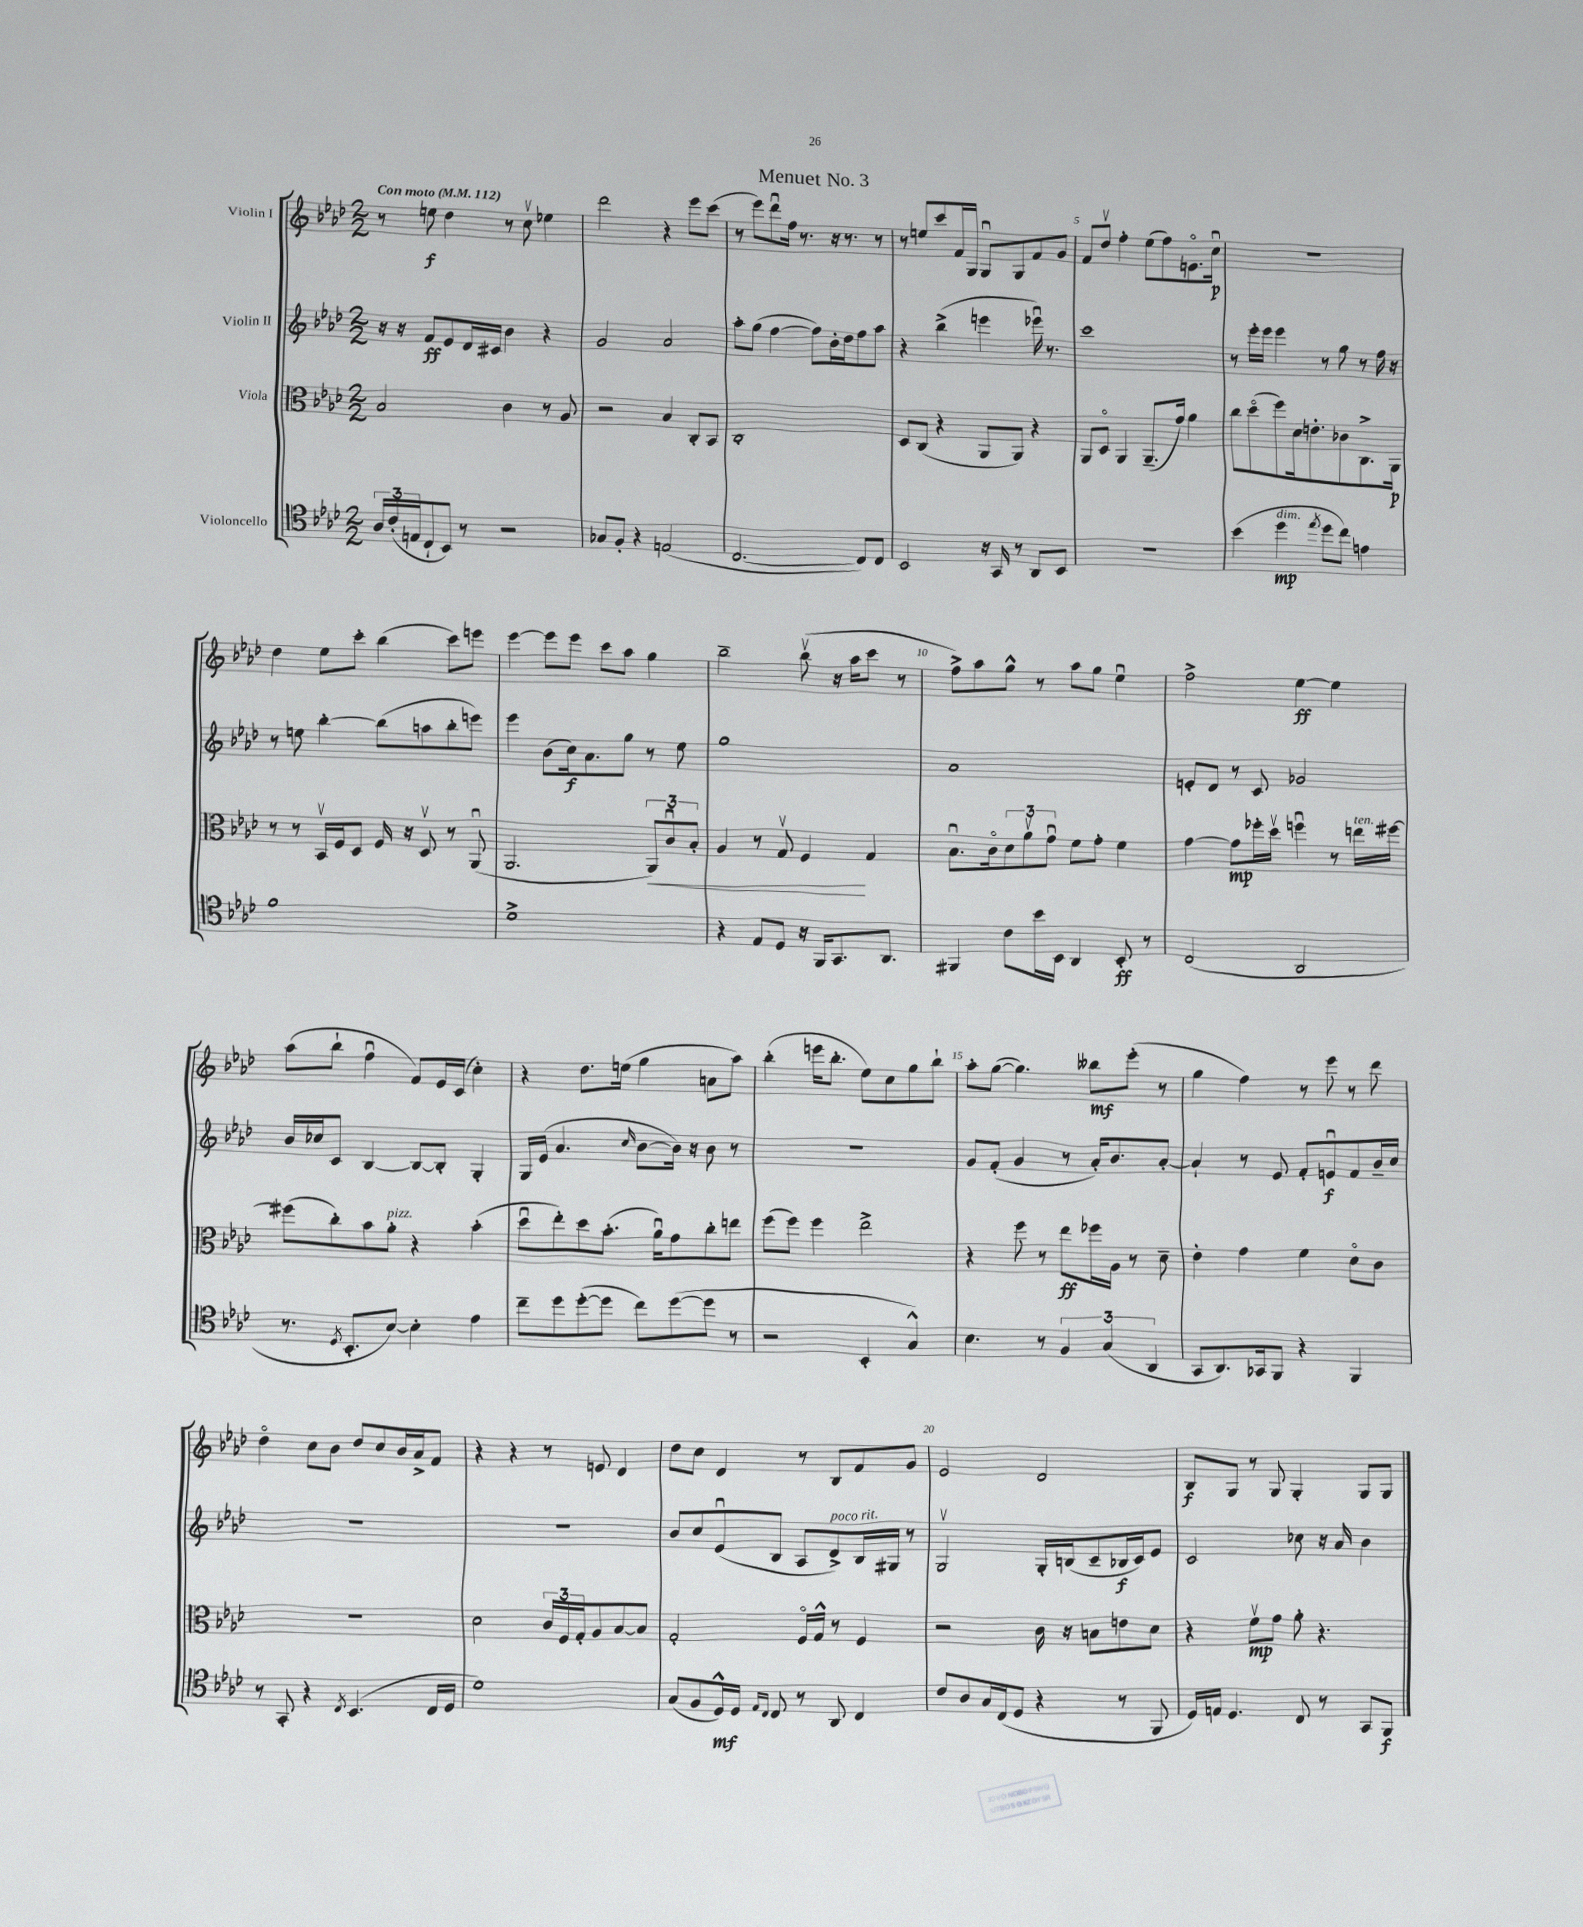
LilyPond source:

\header { title = "Menuet No. 3" }
<<
\new StaffGroup <<
\new Staff = "s0" \with { instrumentName = "Violin I" } {
    \clef treble \key aes \major \numericTimeSignature \time 2/2 \tempo "Con moto" 4 = 112
    r8 e''8\f des''4 r8 c''8\upbow ees''4 |
    des'''2 r4 ees'''8 c'''8( |
    r8 ees'''8) des'''8\downbow f''16 r8. r16 r8. r8 |
    r8 e''8 c'''8 f'16 g16 g8\downbow g8 f'8 g'8 |
    f'8 des''8\upbow f''4-. ees''8( f''8) e'8.\flageolet c''16\downbow\p |
    R1 |
    des''4 ees''8 c'''8-. bes''4( c'''8) e'''8 |
    ees'''4~ ees'''8 ees'''8 c'''8 aes''8 g''4 |
    bes''2-- bes''8\upbow( r16 aes''16 c'''8 r8 |
    f''8->) aes''8 g''8-^ r8 aes''8 g''8 ees''4\downbow |
    f''2-> ees''4~\ff ees''4 |
    aes''8( bes''8-! f''4\downbow f'8) ees'16 c'16( c''4-.) |
    r4 des''8. e''16( g''4 a'8 aes''8) |
    bes''4-.( e'''16 bes''8.-. ees''8) c''8 g''8 bes''8-! |
    aes''8-. g''8~( g''4.) beses''8\mf ees'''8-.( r8 |
    g''4 f''4) r8 ees'''8 r8 des'''8 |
    des''4\flageolet c''8 bes'8 des''8 c''8 bes'16 aes'16-> f'8 |
    r4 r4 r8 e'8 des'4 |
    des''8 c''8 des'4 r8 bes8 f'8 g'8 |
    ees'2 des'2 |
    bes8\f g8 r8 g8 g4-. g8 g8 \bar "|." |
}
\new Staff = "s1" \with { instrumentName = "Violin II" } {
    \clef treble \key aes \major \numericTimeSignature \time 2/2
    r16 r16 f'8\ff ees'8 des'16 cis'16 bes'4 r4 |
    g'2 aes'2 |
    aes''8-. g''8( f''4~ f''8) bes'16-. des''16 f''8 aes''8 |
    r4 bes''4->( e'''4 ees'''16\downbow) r8. |
    c'''1 |
    r8 ees'''16-. ees'''16 ees'''4 r8 g''8 r8 f''16 r16 |
    r8 e''8 bes''4~-. bes''8( a''8 bes''8-. e'''8) |
    ees'''4 bes'8( c''16\f) aes'8. g''8 r8 ees''8 |
    g''1 |
    aes'1 |
    e'8-. des'8 r8 c'8 ges'2 |
    bes'16 ces''16 c'8 bes4~ bes8~ bes8-. g4-. |
    g16 ees'16( aes'4. \grace { c''16 } bes'8~ bes'16) r16 bes'8 r8 |
    R1 |
    g'8 f'8-.( g'4 r8 aes'16-.) bes'8. aes'8~-. |
    aes'4-! r8 ees'8 f'8-. e'8\downbow\f f'8 bes'16-- c''16 |
    R1 |
    R1 |
    bes'8 c''8 ees'8\downbow( bes8 aes8 des'8->^\markup { \italic "poco rit." }) bes16 gis16 r8 |
    g2\upbow g16-. b16( c'8-- bes16\f c'16) ees'8 |
    c'2 ces''8 r16 aes'16 bes'4 \bar "|." |
}
\new Staff = "s2" \with { instrumentName = "Viola" } {
    \clef alto \key aes \major \numericTimeSignature \time 2/2
    bes2 c'4 r8 aes8 |
    r2 bes4 c8-. bes,8 |
    c1-. |
    des8 c8( r4 aes,8 aes,8) r4 |
    aes,8 des8\flageolet aes,4 aes,8.--( g'16) aes'4 |
    c''8 des''8\flageolet( f''8) des'16 e'8.-. ces'8 c8.-> aes,16\p |
    r8 r8 bes,16\upbow f16 des8 f16 r16 des8\upbow r8 aes,8\downbow( |
    aes,2. \tuplet 3/2 { aes,8\<) c'8\downbow bes8-. } |
    aes4 r8 g8\upbow f4\! g4 |
    bes8.\downbow c'16\flageolet \tuplet 3/2 { des'8 aes'8\upbow g'8\downbow } f'8 g'8-. f'4 |
    g'4~ g'8\mp fes''16-. des''16\upbow f''4\downbow r8 e''16^\markup { \italic "ten." } fis''16~ |
    fis''8( c''8-.) bes'8 aes'8-.^\markup { \italic "pizz." } r4 bes'4-.( |
    des''8\downbow ees''8-.) des''8 bes'8.-.( aes'16\downbow) g'8 c''8-. e''8 |
    f''8( f''8) f''4 ees''2-> |
    r4 f''8 r8 ees''8\ff fes''16 aes16 r8 des'8-- |
    ees'4-. g'4 f'4 des'8\flageolet c'8 |
    R1 |
    des'2 \tuplet 3/2 { c'16 f16 g16-. } aes8 bes8~ bes8 |
    g2-. f16\flageolet g16-^ r8 f4 |
    r2 c'16 r16 b8 e'8 des'8 |
    r4 f'8\upbow\mp g'8 aes'8-. r4. \bar "|." |
}
\new Staff = "s3" \with { instrumentName = "Violoncello" } {
    \clef tenor \key aes \major \numericTimeSignature \time 2/2
    \tuplet 3/2 { aes16 c'16-.( e16 } c8-! bes,8) r8 r2 |
    ges8 f8-. r4 e2( |
    c2.~ c8) c8 |
    bes,2 r16 g,16 r8 aes,8 bes,8 |
    r1 |
    bes'4( des''4\mp^\markup { \italic "dim." } \acciaccatura { ees''8 } des''8 c''8) e'4 |
    f'1 |
    des'1-> |
    r4 ees8 des8 r16 f,16 g,8. aes,8. |
    fis,4 c'8 bes'16 bes,16 aes,4 bes,8-.\ff r8 |
    c2( aes,2 |
    r8. \acciaccatura { des8 } bes,8.-. bes8~) bes4-. ees'4 |
    c''8-- des''8 des''8~-.( des''8 c''8) des''8~( des''8 r8 |
    r2 bes,4-. g4-^) |
    bes4. r8 \tuplet 3/2 { f4 g4( aes,4 } |
    g,8 aes,8.) ges,16 f,8 r4 f,4 |
    r8 g,8-. r4 \acciaccatura { c8 } bes,4.( c16 des16 |
    des'1) |
    g8( f8 des16-^\mf) des16 \grace { ees16 c16 } c8 r8 aes,8 c4 |
    c'8 aes8 g16 c16( des8 r4 r8 f,8 |
    des16) e16 des4. c8 r8 g,8 f,8\f \bar "|." |
}
>>
>>
\layout { \context { \Score \override BarNumber.break-visibility = ##(#f #t #t) barNumberVisibility = #(every-nth-bar-number-visible 5) } }
